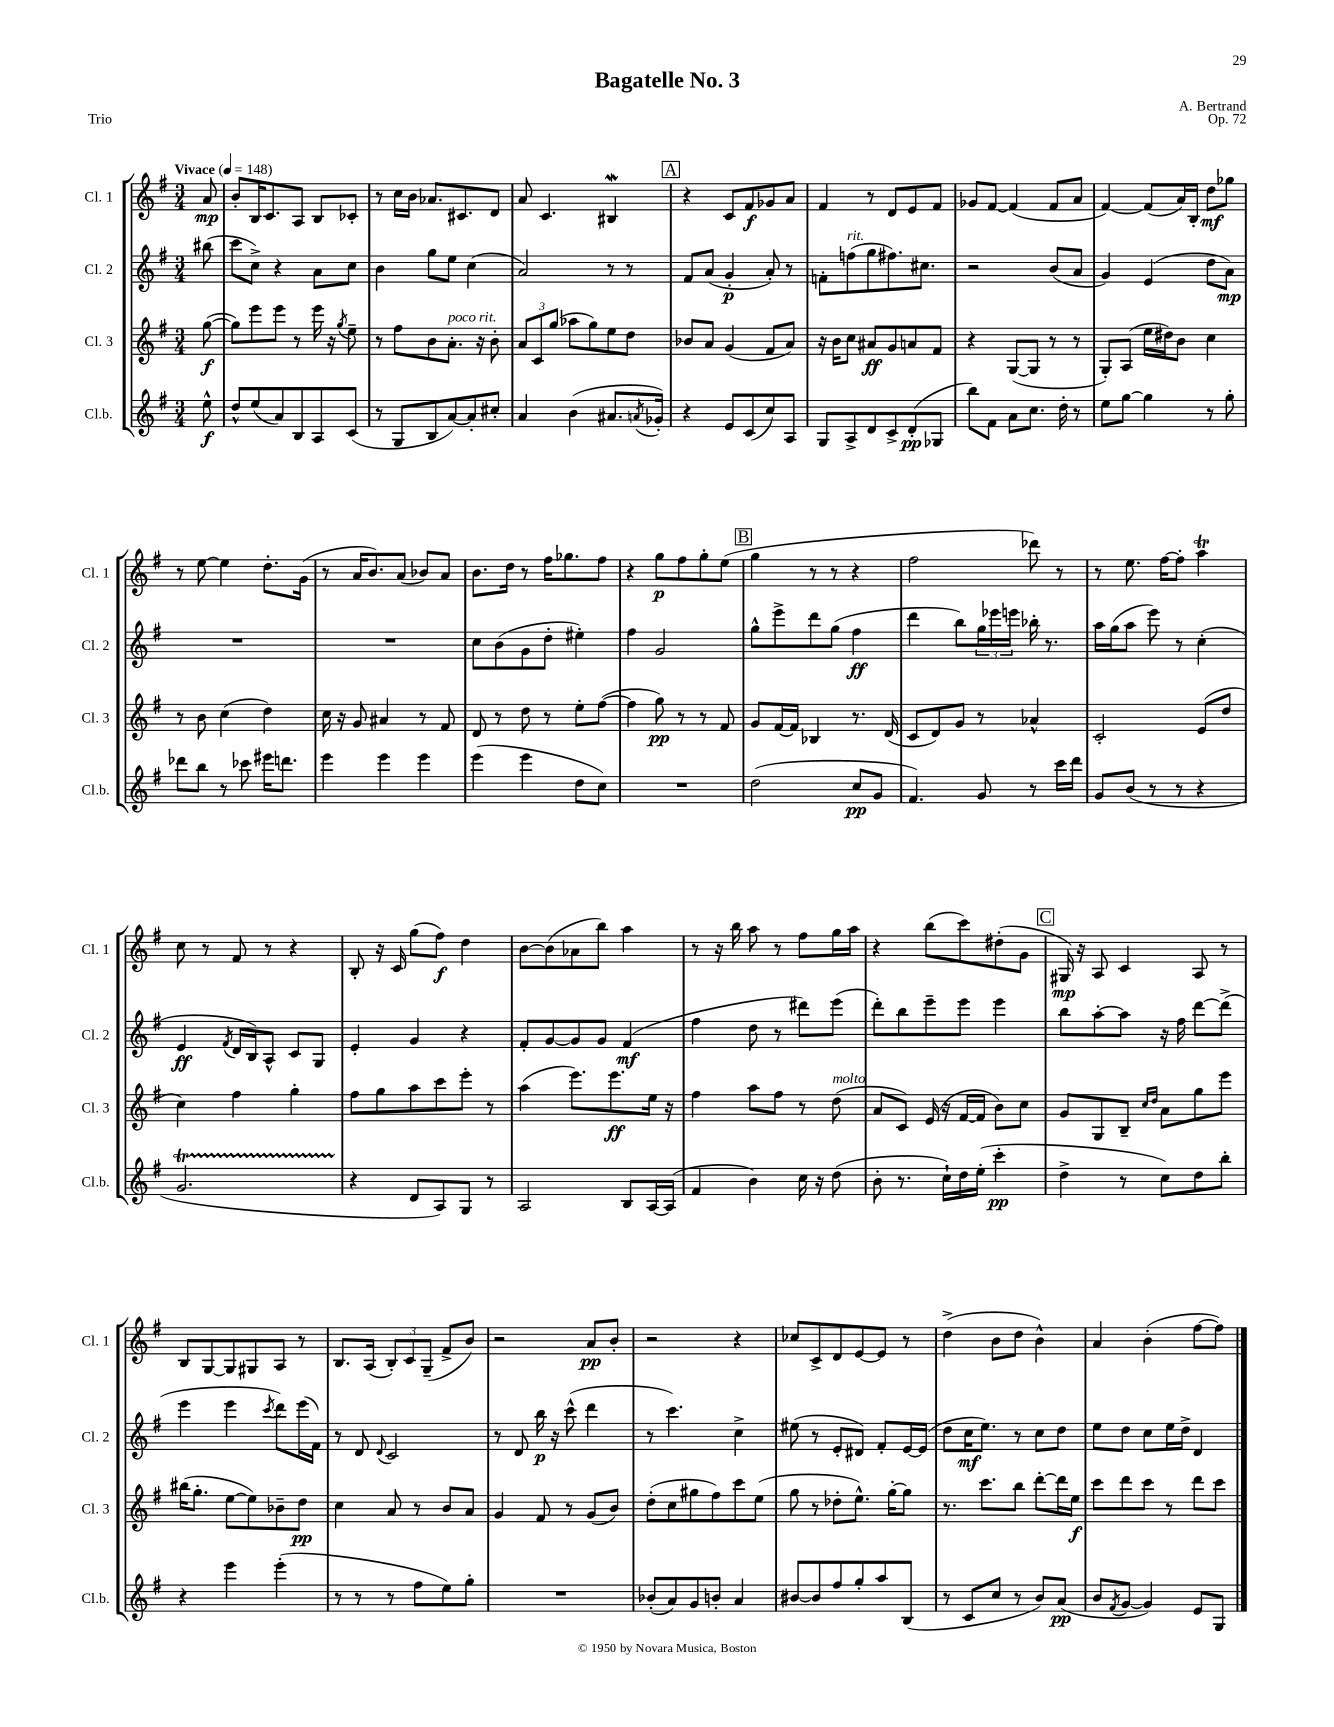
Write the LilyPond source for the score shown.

\header { title = "Bagatelle No. 3" composer = "A. Bertrand" opus = "Op. 72" piece = "Trio" }
<<
\new StaffGroup <<
\new Staff = "s0" \with { instrumentName = "Cl. 1" shortInstrumentName = "Cl. 1" } {
    \clef treble \key g \major \numericTimeSignature \time 3/4 \partial 8 \tempo "Vivace" 4 = 148
    a'8\mp |
    b'8-. b16 c'8. a8 b8 ces'8-. |
    r8 c''16 b'16 aes'8. cis'8. d'8 |
    a'8 c'4. bis4\mordent |
    \mark \markup { \box "A" } r4 c'8 fis'8\f ges'8 a'8 |
    fis'4 r8 d'8 e'8 fis'8 |
    ges'8 fis'8~ fis'4( fis'8 a'8 |
    fis'4~) fis'8( a'16) b16-. d''8\mf ges''8 |
    r8 e''8~ e''4 d''8.-. g'16( |
    r8 a'16 b'8.) a'8( bes'8) a'8 |
    b'8. d''16 r8 fis''16 ges''8. fis''8 |
    r4 g''8\p fis''8 g''8-. e''8( |
    \mark \markup { \box "B" } g''4 r8 r8 r4 |
    fis''2 des'''8) r8 |
    r8 e''8. fis''16~ fis''8-. a''4\trill |
    c''8 r8 fis'8 r8 r4 |
    b8-. r16 c'16 g''8( fis''8\f) d''4 |
    b'8~ b'8( aes'8 b''8) a''4 |
    r8 r16 b''16 a''8 r8 fis''8 g''16 a''16 |
    r4 b''8( c'''8) dis''8-.( g'8 |
    \mark \markup { \box "C" } gis16\mp) r16 a8 c'4 a8 r8 |
    b8 g8~ g8 gis8 a8 r8 |
    b8. a16( \tuplet 3/2 { b8-.) c'8 g8--( } fis'8-> b'8) |
    r2 a'8\pp b'8-. |
    r2 r4 |
    ces''8 c'8-> d'8 e'8~ e'8 r8 |
    d''4->( b'8 d''8 b'4-^) |
    a'4 b'4-.( fis''8~ fis''8) \bar "|." |
}
\new Staff = "s1" \with { instrumentName = "Cl. 2" shortInstrumentName = "Cl. 2" } {
    \clef treble \key g \major \numericTimeSignature \time 3/4 \partial 8
    bis''8( |
    c'''8 c''8->) r4 a'8 c''8 |
    b'4 g''8 e''8 c''4( |
    a'2) r8 r8 |
    \mark \markup { \box "A" } fis'8 a'8( g'4-.\p a'8-.) r8 |
    f'8-. f''8^\markup { \italic "rit." }( g''8 fis''8.) cis''8. |
    r2 b'8( a'8 |
    g'4) e'4( d''8 a'8\mp) |
    R2. |
    R2. |
    c''8 b'8( g'8 d''8-. eis''4-.) |
    fis''4 g'2 |
    \mark \markup { \box "B" } g''8-^ e'''8-> d'''8 g''8( fis''4\ff |
    d'''4 b''8) \tuplet 3/2 { g''16 ees'''16 e'''16 } bes''16-. r8. |
    a''16 g''16( a''8 e'''8) r8 c''4-.( |
    e'4\ff \acciaccatura { fis'8 } d'16 b16) a8-^ c'8 g8 |
    e'4-. g'4 r4 |
    fis'8-. g'8~ g'8 g'8 fis'4\mf( |
    fis''4 d''8 r8 dis'''8) e'''8( |
    d'''8-.) b''8 e'''8-- e'''8 e'''4 |
    \mark \markup { \box "C" } b''8 a''8~-. a''8 r16 fis''16 d'''8~ d'''8->( |
    e'''4 e'''4 \acciaccatura { c'''8 } d'''8) e'''16( fis'16) |
    r8 d'8 \appoggiatura { d'8 } c'2 |
    r8 d'8 b''16\p r16 c'''8-^( d'''4 |
    r8 c'''4.) c''4-> |
    eis''8( r8 e'8-. dis'8) fis'8-. e'16~ e'16( |
    d''8 c''16\mf e''8.) r8 c''8 d''8 |
    e''8 d''8 c''8 e''16 d''16-> d'4 \bar "|." |
}
\new Staff = "s2" \with { instrumentName = "Cl. 3" shortInstrumentName = "Cl. 3" } {
    \clef treble \key g \major \numericTimeSignature \time 3/4 \partial 8
    g''8~\f( |
    g''8) e'''8 e'''8 r8 e'''16 r16 \acciaccatura { g''8 } e''8-- |
    r8 fis''8 b'8 a'8.-.^\markup { \italic "poco rit." } r16 b'8-. |
    \tuplet 3/2 { a'8 c'8 g''8( } aes''8 g''8) e''8 d''8 |
    \mark \markup { \box "A" } bes'8 a'8 g'4( fis'8 a'8) |
    r16 b'16 c''8 ais'8\ff g'8 a'8 fis'8 |
    r4 g8~( g8 r8 r8 |
    g8-.) a8( e''16 dis''16) b'8 c''4 |
    r8 b'8 c''4( d''4) |
    c''16 r16 g'8 ais'4 r8 fis'8 |
    d'8 r8 d''8 r8 e''8-. fis''8~( |
    fis''4 g''8\pp) r8 r8 fis'8 |
    \mark \markup { \box "B" } g'8 fis'16~ fis'16 bes4 r8. d'16( |
    c'8 d'8) g'8 r8 aes'4-^ |
    c'2-. e'8( d''8 |
    c''4) fis''4 g''4-. |
    fis''8 g''8 a''8 c'''8 e'''8-. r8 |
    a''4( e'''8.) e'''8.\ff e''16 r16 |
    fis''4 a''8 fis''8 r8 d''8^\markup { \italic "molto" }( |
    a'8 c'8) e'16( r16 fis'16~ fis'16 b'8) c''8 |
    \mark \markup { \box "C" } g'8 g8 b8-- \grace { c''16 d''16 } a'8 g''8 e'''8 |
    bis''16( g''8.-. e''8~ e''8) bes'8-- d''8\pp |
    c''4 a'8 r8 b'8 a'8 |
    g'4 fis'8 r8 g'8( b'8) |
    d''8-.( c''8 gis''8 fis''8) c'''8 e''8( |
    g''8 r8 des''8-. e''8.-^) g''16~-. g''8 |
    r8. c'''8. b''8 d'''8~-. d'''16 e''16\f |
    c'''8 d'''8 c'''8 r8 d'''8 c'''8 \bar "|." |
}
\new Staff = "s3" \with { instrumentName = "Cl.b." shortInstrumentName = "Cl.b." } {
    \clef treble \key g \major \numericTimeSignature \time 3/4 \partial 8
    e''8-^\f |
    d''8-^ e''8( a'8) b8 a8 c'8( |
    r8 g8 b8 a'8~) a'8-. cis''8-. |
    a'4 b'4( ais'8. \acciaccatura { a'8 } ges'16-.) |
    \mark \markup { \box "A" } r4 e'8 c'8( c''8) a8 |
    g8 a8-> d'8 c'8-> d'8-.\pp( ges8 |
    b''8) fis'8 a'8 c''8. d''16-. r8 |
    e''8 g''8~ g''4 r8 g''8-. |
    des'''8 b''8 r8 ces'''8 eis'''16 d'''8. |
    e'''4 e'''4 e'''4 |
    e'''4( e'''4 d''8 c''8) |
    R2. |
    \mark \markup { \box "B" } d''2( c''8\pp g'8 |
    fis'4.) g'8 r8 c'''16 d'''16 |
    g'8 b'8( r8 r8 r4 |
    g'2.\startTrillSpan |
    r4\stopTrillSpan d'8 a8) g8 r8 |
    a2 b8 a16~ a16( |
    fis'4 b'4) c''16 r16 d''8( |
    b'8-. r8. c''16-!) d''16 e''16-.( c'''4-.\pp |
    \mark \markup { \box "C" } d''4-> r8 c''8) d''8 b''8-. |
    r4 e'''4 e'''4-.( |
    r8 r8 r8 fis''8 e''8) g''8-. |
    R2. |
    bes'8-.( a'8) g'8 b'8-. a'4 |
    bis'8~ bis'8 fis''8 g''8-. a''8 b8( |
    r8 c'8 c''8 r8 b'8) a'8\pp( |
    b'8 \acciaccatura { fis'8 } g'8~ g'4) e'8 g8 \bar "|." |
}
>>
>>
\layout { \context { \Score \remove "Bar_number_engraver" } }
